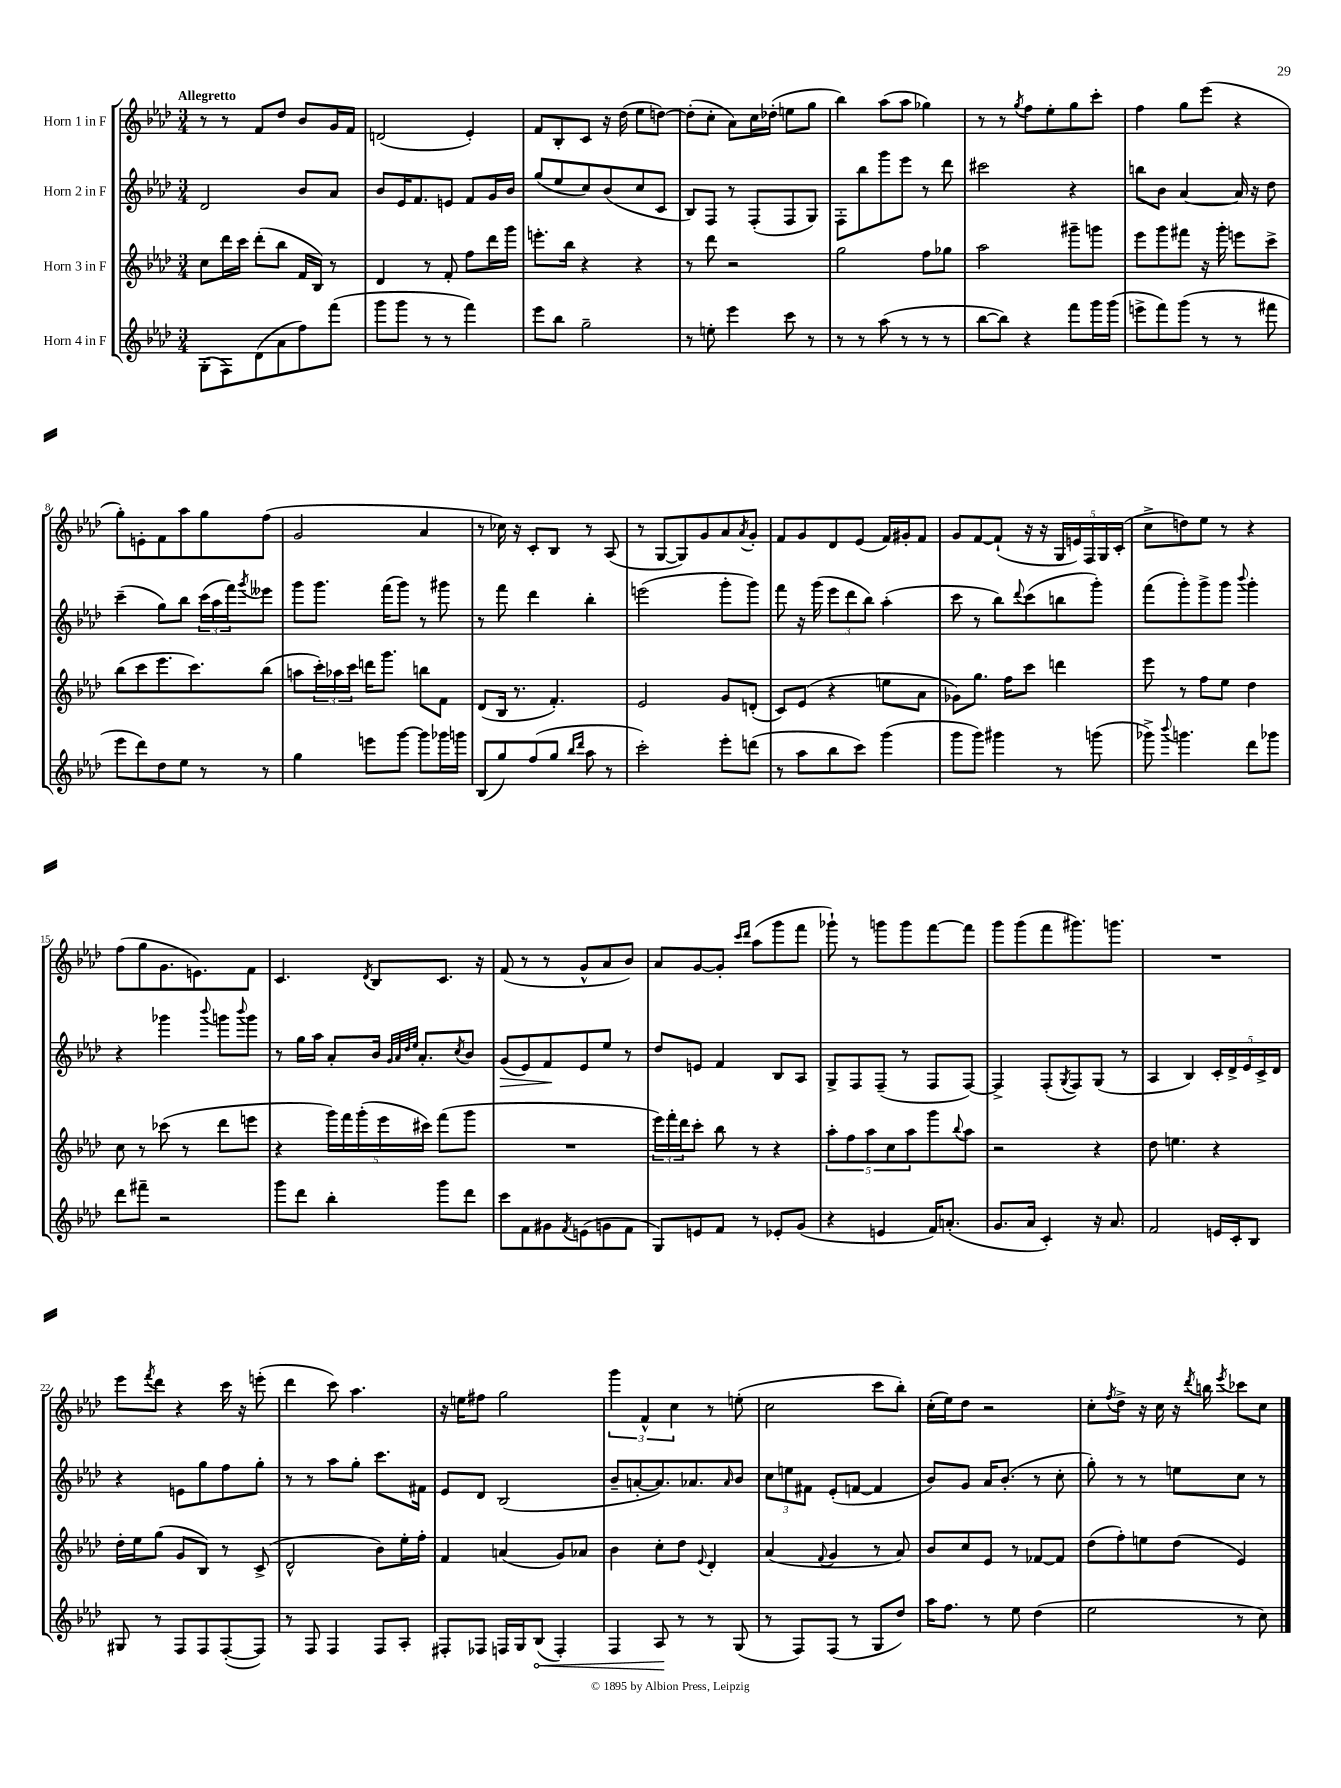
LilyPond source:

<<
\new StaffGroup <<
\new Staff = "s0" \with { instrumentName = "Horn 1 in F" } {
    \clef treble \key aes \major \numericTimeSignature \time 3/4 \tempo "Allegretto"
    r8 r8 f'8 des''8 bes'8 g'16 f'16 |
    d'2( ees'4-.) |
    f'8 bes8-. c'8 r16 des''16( ees''8 d''8~) |
    d''8-.( c''8-. aes'8) c''16 des''16-.( e''8 g''8 |
    bes''4) aes''8( aes''8 ges''4) |
    r8 r8 \acciaccatura { g''8 } f''8 ees''8-. g''8 c'''8-. |
    f''4 g''8 ees'''8( r4 |
    g''8-.) e'8-. f'8 aes''8 g''8 f''8( |
    g'2 aes'4 |
    r8 ces''16) r16 c'8-. bes8 r8 aes8( |
    r8 g8~ g8) g'8 aes'8 \acciaccatura { aes'8 } g'8-. |
    f'8 g'8 des'8 ees'8( f'16) gis'16-. f'8 |
    g'8 f'8~ f'8-!( r16 r16 \tuplet 5/4 { g16 e'16) f16 g16 c'16-.( } |
    c''8-> d''8) ees''8 r8 r4 |
    f''8( g''8 g'8. e'8.) f'8 |
    c'4. \acciaccatura { des'8 } bes8 c'8. r16 |
    f'8( r8 r8 g'8-^ aes'8 bes'8) |
    aes'8 g'8~ g'8-. \grace { c'''16 des'''16 } aes''8( g'''8 f'''8 |
    ges'''8-!) r8 g'''8 g'''8 f'''8~ f'''8 |
    g'''8 g'''8( f'''8 gis'''8.) g'''8. |
    R2. |
    ees'''8 \acciaccatura { f'''8 } des'''8 r4 c'''16 r16 e'''8-.( |
    des'''4 c'''8) aes''4. |
    r16 e''16 fis''8 g''2 |
    \tuplet 3/2 { g'''4 f'4-^ c''4 } r8 e''8-.( |
    c''2 c'''8 bes''8-.) |
    c''16-.( ees''16) des''8 r2 |
    c''8-. \acciaccatura { f''8 } des''8-> r16 c''16 r16 \acciaccatura { des'''8 } b''16 \acciaccatura { ees'''8 } ces'''8 c''8 \bar "|." |
}
\new Staff = "s1" \with { instrumentName = "Horn 2 in F" } {
    \clef treble \key aes \major \numericTimeSignature \time 3/4
    des'2 bes'8 aes'8 |
    bes'8 ees'16 f'8. e'8 f'8 g'16 bes'16 |
    g''8( ees''8 c''8) bes'8( c''8 c'8 |
    bes8) f8 r8 f8-.( f8 g8) |
    f8-. bes''8 g'''8 ees'''8 r8 des'''8 |
    cis'''2 r4 |
    b''8 bes'8 aes'4~ aes'16 r16 des''8 |
    c'''4--( g''8) bes''8 \tuplet 3/2 { c'''16( aes''16 f'''16) } \acciaccatura { g'''8 } eeses'''8 |
    g'''8 g'''8. f'''16( g'''8) r8 gis'''8 |
    r8 f'''8 des'''4 bes''4-. |
    e'''2( g'''8-. g'''8) |
    f'''8 r16 g'''16( \tuplet 3/2 { ees'''8 des'''8 bes''8) } aes''4-.( |
    c'''8 r8 bes''8) \appoggiatura { des'''8 } c'''8( b''8 g'''8-.) |
    f'''8( g'''8-.) g'''8-> g'''8 \appoggiatura { bes'''8 } g'''4-. |
    r4 ges'''4 \appoggiatura { bes'''8 } g'''8 \appoggiatura { bes'''8 } g'''8 |
    r8 g''16 aes''16 aes'8-. bes'16 \grace { g'32 aes'32 des''32 ees''32 } aes'8.-. \acciaccatura { c''8 } bes'8 |
    g'8\>( ees'8) f'8\! ees'8 ees''8 r8 |
    des''8 e'8 f'4 bes8 aes8 |
    g8-> f8 f8--( r8 f8 f8~) |
    f4-> f8-.( \acciaccatura { g8 } f8) g8( r8 |
    aes4 bes4) \tuplet 5/4 { c'16-. des'16-> ees'16 c'16-> des'16 } |
    r4 e'8 g''8 f''8 g''8-. |
    r8 r8 aes''8 g''8-. c'''8. fis'16 |
    ees'8 des'8 bes2( |
    bes'8-- a'8~-. a'8.) aes'8. \grace { aes'16 } bes'8 |
    \tuplet 3/2 { c''8 e''8 fis'8 } ees'8-.( f'8~ f'4 |
    bes'8) g'8 aes'16 bes'8.-.( r8 c''8-. |
    g''8-.) r8 r8 e''8 c''8 r8 \bar "|." |
}
\new Staff = "s2" \with { instrumentName = "Horn 3 in F" } {
    \clef treble \key aes \major \numericTimeSignature \time 3/4
    c''8 des'''16 c'''16 des'''8-.( bes''8 f'16 bes16) r8 |
    des'4 r8 f'8-. f''8 des'''16 g'''16 |
    e'''8.-. bes''16 r4 r4 |
    r8 des'''8 r2 |
    g''2 f''8 ges''8 |
    aes''2 gis'''8-- g'''8 |
    ees'''8 g'''8 fis'''8 r16 g'''16-. e'''8 c'''8-> |
    bes''8( c'''8 ees'''8. c'''8.) bes''8( |
    a''8 \tuplet 3/2 { c'''16-.) aes''16 c'''16 } d'''16 g'''8. b''8 f'8 |
    des'8( bes16 r8. f'4.-.) |
    ees'2 g'8 d'8-.( |
    c'8) ees'8( r4 e''8 aes'8 |
    ges'8) g''8. f''16 c'''8 d'''4 |
    ees'''8 r8 f''8 ees''8 des''4 |
    c''8 r8 ces'''8( r8 des'''8 e'''8 |
    r4 \tuplet 5/4 { g'''16) f'''16 g'''16-.( ees'''16 cis'''16) } f'''8( g'''8 |
    R2. |
    \tuplet 3/2 { ees'''16) f'''16-. des'''16 } c'''8-. bes''8 r8 r4 |
    \tuplet 5/4 { aes''8-. f''8 aes''8 c''8 aes''8 } g'''8 \appoggiatura { bes''8 } aes''8 |
    r2 r4 |
    des''8 e''4. r4 |
    des''16-. ees''16 g''8( g'8 bes8) r8 c'8->( |
    des'2-^ bes'8) ees''16-. f''16-. |
    f'4 a'4( g'8) aes'8 |
    bes'4 c''8-. des''8 \appoggiatura { ees'8 } des'4-. |
    aes'4( \appoggiatura { f'8 } g'4 r8 aes'8) |
    bes'8 c''8 ees'8 r8 fes'8~ fes'8 |
    des''8( f''8-.) e''8 des''8( ees'4) \bar "|." |
}
\new Staff = "s3" \with { instrumentName = "Horn 4 in F" } {
    \clef treble \key aes \major \numericTimeSignature \time 3/4
    g8-.( f8) des'8( aes'8 f''8) f'''8( |
    g'''8 g'''8 r8 r8 f'''4) |
    ees'''8 bes''8 g''2-- |
    r8 e''8-. ees'''4 c'''8 r8 |
    r8 r8 aes''8( r8 r8 r8 |
    bes''8~ bes''8) r4 f'''8 g'''16 g'''16( |
    e'''8-> f'''8) g'''8( r8 r8 fis'''8 |
    ees'''8 des'''8) des''8 ees''8 r8 r8 |
    g''4 e'''8 g'''8~ g'''8 ges'''16 g'''16 |
    bes8( g''8) f''8( g''8 \grace { bes''16 des'''16 } aes''8 r8 |
    c'''2-.) ees'''8-. d'''8( |
    r8 aes''8 bes''8 c'''8) g'''4( |
    g'''8 g'''8) gis'''4 r8 g'''8( |
    ges'''8->) \appoggiatura { bes'''8 } g'''4. des'''8 ges'''8 |
    des'''8 fis'''8-- r2 |
    g'''8 des'''8 bes''4-. g'''8 des'''8 |
    c'''8 f'8 gis'8 \acciaccatura { f'8 } e'8( g'8 f'8 |
    g8) e'8 f'8 r8 ees'8-. g'8( |
    r4 e'4 f'16) a'8.-.( |
    g'8. aes'16 c'4-.) r16 aes'8. |
    f'2 e'16 c'16-. bes8 |
    gis8 r8 f8 f8 f8~-.( f8) |
    r8 f8 f4 f8 aes8-. |
    fis8-. fes8 f16 g16 \once \override Hairpin.circled-tip = ##t bes8\<( f4-.) |
    f4 aes8\! r8 r8 g8( |
    r8 f8) f8( r8 g8 des''8) |
    aes''16 f''8. r8 ees''8 des''4( |
    ees''2 r8 c''8) \bar "|." |
}
>>
>>
